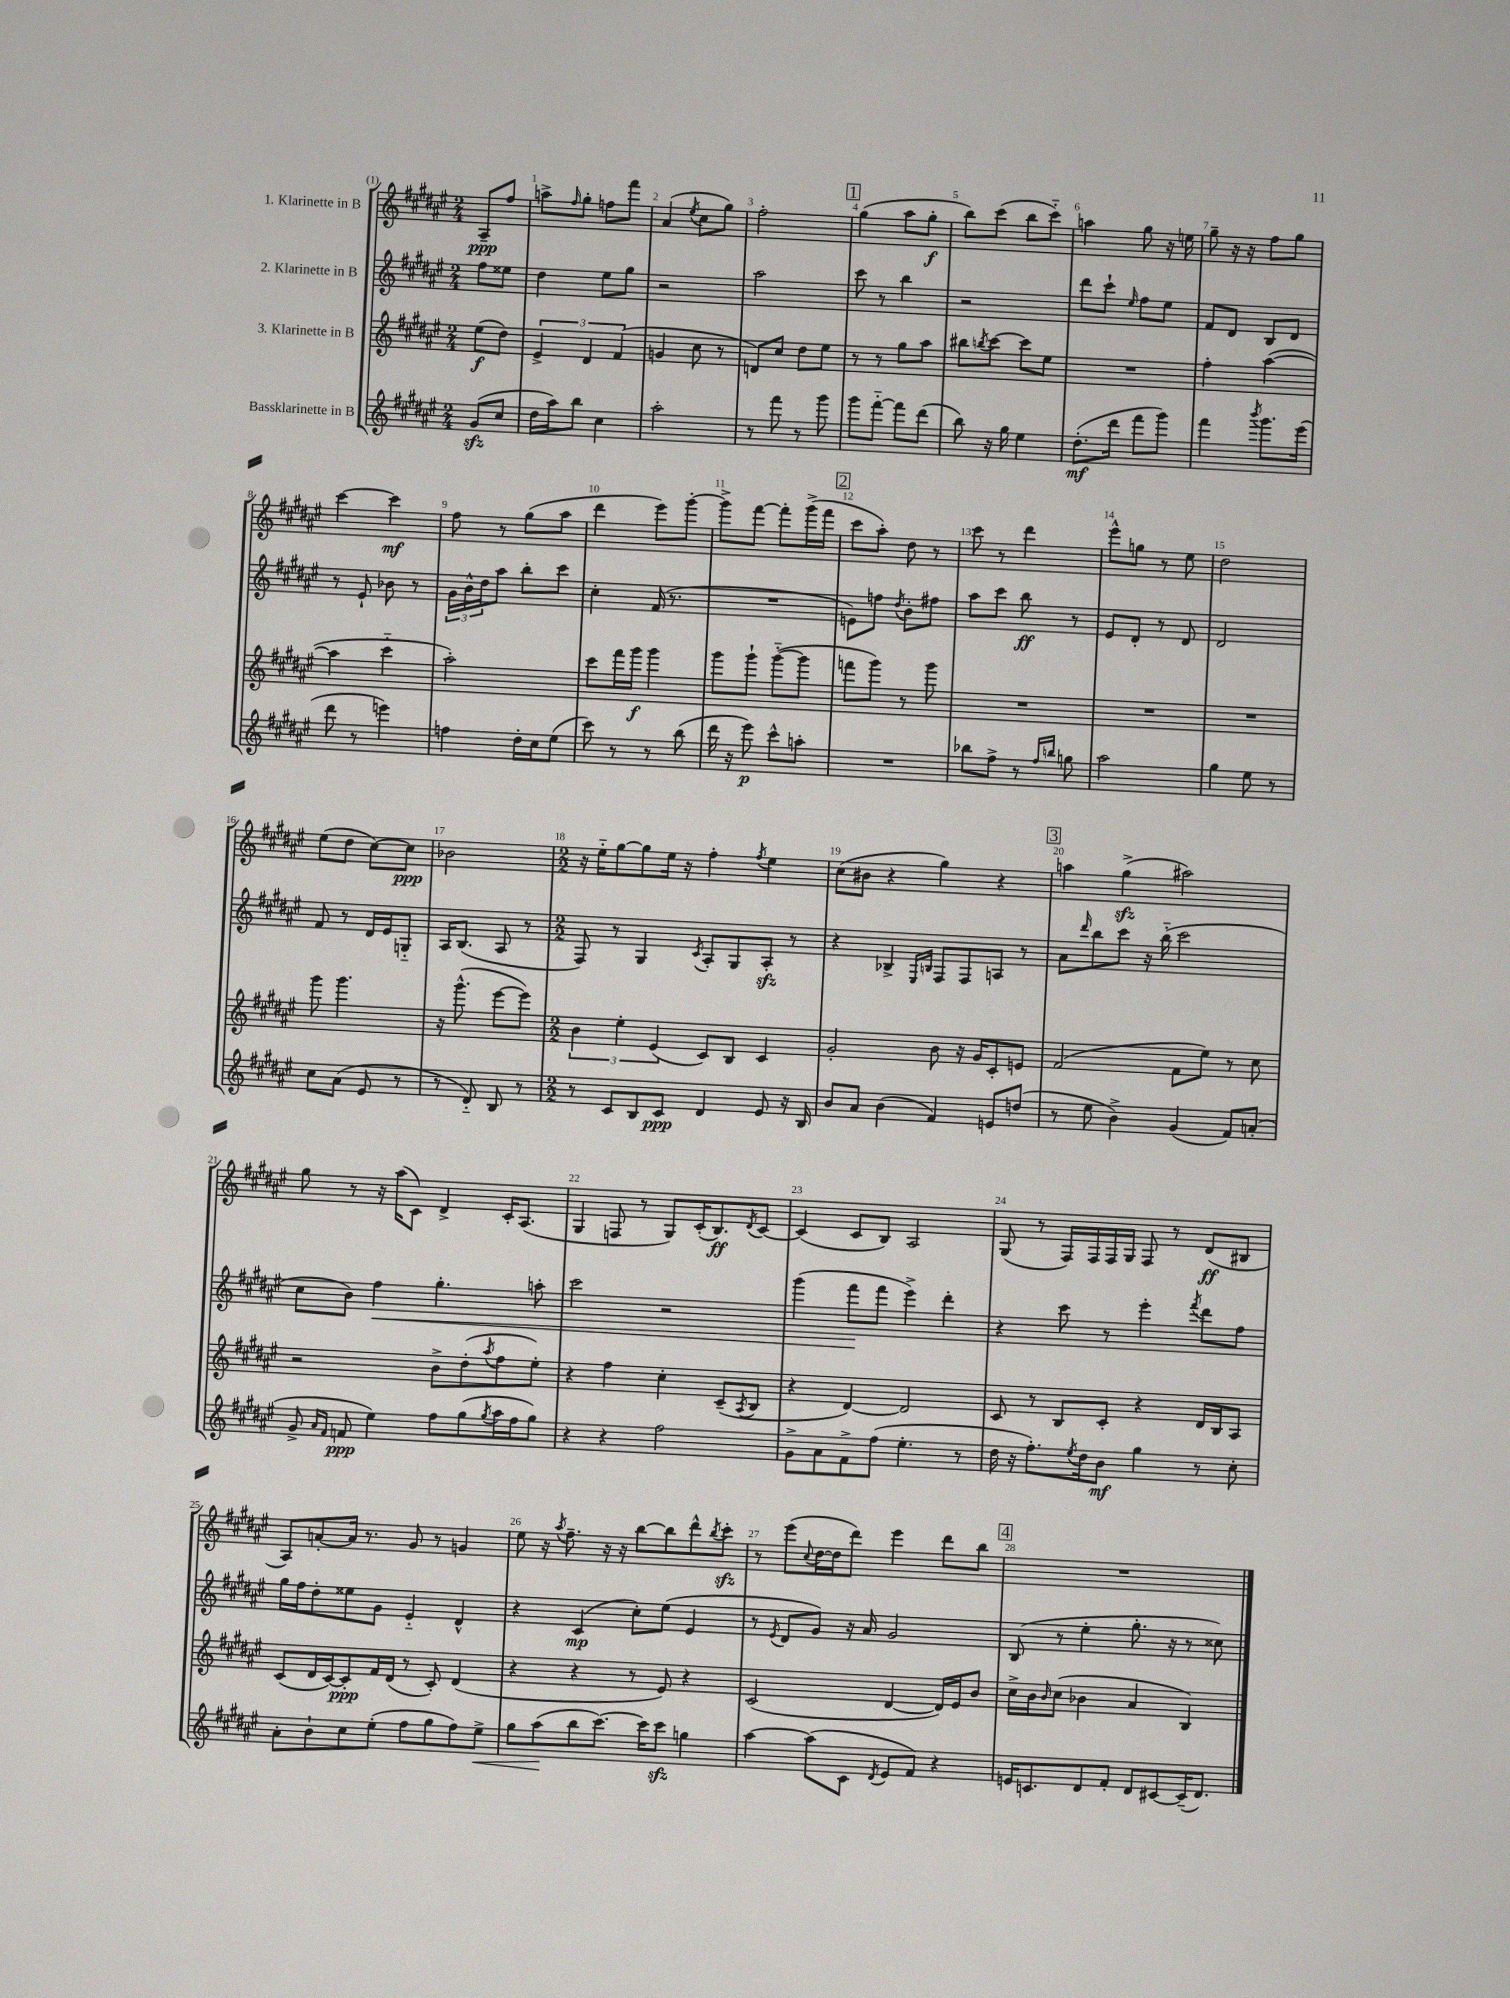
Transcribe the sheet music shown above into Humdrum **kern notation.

**kern	**kern	**kern	**kern
*staff4	*staff3	*staff2	*staff1
*clefG2	*clefG2	*clefG2	*clefG2
*k[f#c#g#d#a#e#]	*k[f#c#g#d#a#e#]	*k[f#c#g#d#a#e#]	*k[f#c#g#d#a#e#]
*M2/4	*M2/4	*M2/4	*M2/4
(8g#	(8ee#	8ff#	8A#~
8cc#	8dd#)	8ee##	8ff#
=	=	=	=
16dd#	6e#^	4dd#	8aa^
16aa#)	.	.	.
.	.	.	16qqff#
8bb	.	.	8gg#'
.	6d#	.	.
4cc#	.	8ee#	8ff
.	(6f#	.	.
.	.	8gg#	8fff#
=	=	=	=
2aa#'	4g	2r	(4a#
.	.	.	8qee#
.	8cc#	.	8cc#
.	8r	.	8gg#)
=	=	=	=
8r	8d)	2aa#	2ff#'
8fff#	8cc#	.	.
8r	8dd#	.	.
8ggg#	8ee#	.	.
=	=	=	=
8ggg#	8r	8ccc#	(4gg#
[8fff#'~	8r	8r	.
8fff#]	8gg#	4bb	8aa#
(8ddd#	8aa#	.	8gg#'
=	=	=	=
8bb)	8bb#	2r	8bb)
.	8qbb	.	.
16r	[8ccc#	.	(8ccc#
16gg#	.	.	.
4ee#	8ccc#]	.	8bb
.	8ee#	.	8ccc#'~)
=	=	=	=
(8.dd#'	2r	8ddd#	4aa
.	.	8ccc#`	.
16ddd#	.	.	.
.	.	16qqee#	.
8fff#	.	8ff#	8gg#
8ggg#)	.	8ee#	16r
.	.	.	16ee
=	=	=	=
4fff#	4ff#'	8f#	8gg#~
.	.	8d#	16r
.	.	.	16r
8qbbb	.	.	.
8.ggg#	([4aa#	8B	8ff#
.	.	8d#	8gg#
(16eee#	.	.	.
=	=	=	=
8ddd#	4aa#]	8r	[4ccc#
8r	.	8e#`	.
4eee)	4ccc#'~	8b-	4ccc#]
.	.	8r	.
=	=	=	=
4ff	2aa#')	24g#	8ff#
.	.	24b^^	.
.	.	24dd#	.
.	.	8aa#	8r
16dd#'	.	8bb'	(8gg#
16cc#	.	.	.
(8ee#	.	8ccc#	8aa#
=	=	=	=
8ccc#)	8ccc#	4cc#'	4ddd#
8r	16fff#	.	.
.	16ggg#	.	.
8r	4ggg#	(16f#	8eee#)
.	.	8.r	.
(8bb	.	.	[8ggg#'
=	=	=	=
16ddd#	8ggg#	2r	8ggg#^]
16r	.	.	.
8eee#)	8ggg#`	.	[8fff#
8ccc#^^	([8ggg#'~	.	8fff#']
8aa'	8ggg#]	.	(16ggg#^
.	.	.	16fff#
=	=	=	=
2r	8fff	8e)	8ccc#
.	8ggg#)	8ff	8aa#')
.	.	8qdd#	.
.	8r	8b'	8dd#
.	8ggg#	8ff#	8r
=	=	=	=
8bb-	2r	8aa#	8ccc#
8ff#^	.	8ccc#	8r
8r	.	8bb	4ddd#
16qqff#	.	.	.
16qqbb	.	.	.
8gg	.	8r	.
=	=	=	=
2aa#	2r	8e#	8eee#^^
.	.	8d#'	8gg
.	.	8r	8r
.	.	8d#	8ee#
=	=	=	=
4gg#	2r	2d#	2dd#
8ee#	.	.	.
8r	.	.	.
=	=	=	=
8cc#	8ggg#	8f#	(8ee#
(8a#	4.ggg#	8r	8dd#
8e#	.	16d#	[8cc#)
.	.	16e#	.
8r	.	8G'~	8cc#]
=	=	=	=
8r	16r	16A#	2b-
.	(8.ggg#^^	(8.B	.
8d#'~)	.	.	.
8B	[8eee#	8A#	.
8r	8eee#])	8r	.
=	=	=	=
*M2/2	*M2/2	*M2/2	*M2/2
8r	6b	8F#)	16r
.	.	.	16ee#'~
8c#	.	8r	[8gg#
.	6ee#'	.	.
8B	.	4G#	8gg#]
.	(6e#	.	.
8c#	.	.	16ee#
.	.	.	16r
.	.	8qc#	.
4d#	8c#)	8A#'	4ff#'
.	8B	8G#	.
.	.	.	8qff#
8e#	4c#	8A#'	4ee#
16r	.	8r	.
16B	.	.	.
=	=	=	=
8b	2g#'	4r	(8cc#
8a#	.	.	8b#
(4b	.	4B-^	4r
.	.	16qqE#	.
.	.	16qqB	.
4f#)	8b	8F#	4gg#)
.	16r	8F#	.
.	16g#	.	.
8e	8c#'	8A	4r
(8dd	8e	8r	.
=	=	=	=
8r	(2f#	8a#	4aa
.	.	16qqddd#	.
8ee#	.	8bb	.
4b^)	.	8ccc#	(4gg#^
.	.	16r	.
.	.	(16bb'~	.
(4g#	8f#	2ccc#	2aa#)
.	8ee#)	.	.
8f#)	8r	.	.
(8a'	8cc#	.	.
=	=	=	=
8g#^	2r	8cc#	8gg#
16qqa#	.	.	.
16qqf#	.	.	.
8f	.	8b)	8r
4ee#)	.	4ff#	16r
.	.	.	(16aa#
.	.	.	8c#)
8ff#	8b^	4.gg#'	4d#^
(8gg#	(8dd#'	.	.
8qgg#	8qaa#	.	.
16aa#	8ff#	.	16c#'
16ff#	.	.	(8.A#
8gg#)	8ee#')	8aa'	.
=	=	=	=
4r	4r	2ccc#	4G#
4r	4ff#	.	8F
.	.	.	8r
2ff#	4cc#'	2r	8G#)
.	.	.	(16c#'
.	.	.	8.B)
.	(8c#~	.	.
.	8qA#	.	8qd#
.	8B	.	[8c#
=	=	=	=
8g#^	4r	(4ggg#	(4c#]
8a#	.	.	.
8f#^	[4d#)	8fff#	8c#
(8ff#	.	8fff#	8B)
4.ee#'	2d#]	4eee#^)	2A#
.	.	4ddd#'	.
8r	.	.	.
=	=	=	=
16dd#	8c#	4r	(8G#
16r	.	.	.
8.ff#')	8r	.	8r
.	8B	8ccc#	16F#)
8qee#	.	.	.
16dd#	.	.	16F#
8b	8c#'	8r	16F#
.	.	.	16G#
4gg#	4r	4eee#'	8F#
.	.	.	8r
.	.	8qfff#	.
8r	16d#	8ddd#	(8d#
.	16B	.	.
8cc#'	8A#	8ff#	8B#
=	=	=	=
8a#'	(8c#	16gg#	8A#)
.	.	16ff#	.
8b`	16d#	8dd#'	[8a'
.	[16c#)	.	.
8cc#	8c#']	8ee##	16a]
.	.	.	8.r
(8ee#'	16f#	8g#	.
.	(16d#	.	.
8ff#	8r	4e#'~	8g#
8gg#	8c#')	.	8r
8ff#)	(4d#	4d#^^	4g
8ee#^	.	.	.
=	=	=	=
8gg#	4r	4r	8ee#
(8aa#	.	.	16r
.	.	.	8qaa#
.	.	.	8.ff#~
8bb	4r	(4c#	.
[8.ccc#)	.	.	16r
.	.	.	16r
.	8r	8cc#')	[8bb
16ccc#]	.	.	.
8ccc#	8e#)	(8ee#	8bb]
4gg	4r	4e#	8ddd#^^
.	.	.	8qbb
.	.	.	8ccc#'
=	=	=	=
[4aa#	(2c#	8r	8r
.	.	8qe#	.
.	.	8d#	(8eee#
.	.	.	8qqcc#
(8aa#]	.	8g#)	[16dd#
.	.	.	16dd#]
8c#	.	16r	8ddd#)
.	.	16a#	.
8qd#	.	.	.
8e#	[4d#	2g#	4eee#
8f#)	.	.	.
4r	16d#])	.	8ddd#
.	16e#	.	.
.	8b	.	8bb
=	=	=	=
16e	16cc#^	(8B	1r
8.c	16b	.	.
.	16qqb	.	.
.	(8cc#	8r	.
8d#	4b-	4ee#'	.
8f#'	.	.	.
8d#	4a#	8.gg#'	.
[8c#	.	.	.
.	.	16r	.
(16c#~]	4B)	8r	.
8.d#)	.	.	.
.	.	8cc##)	.
==	==	==	==
*-	*-	*-	*-
